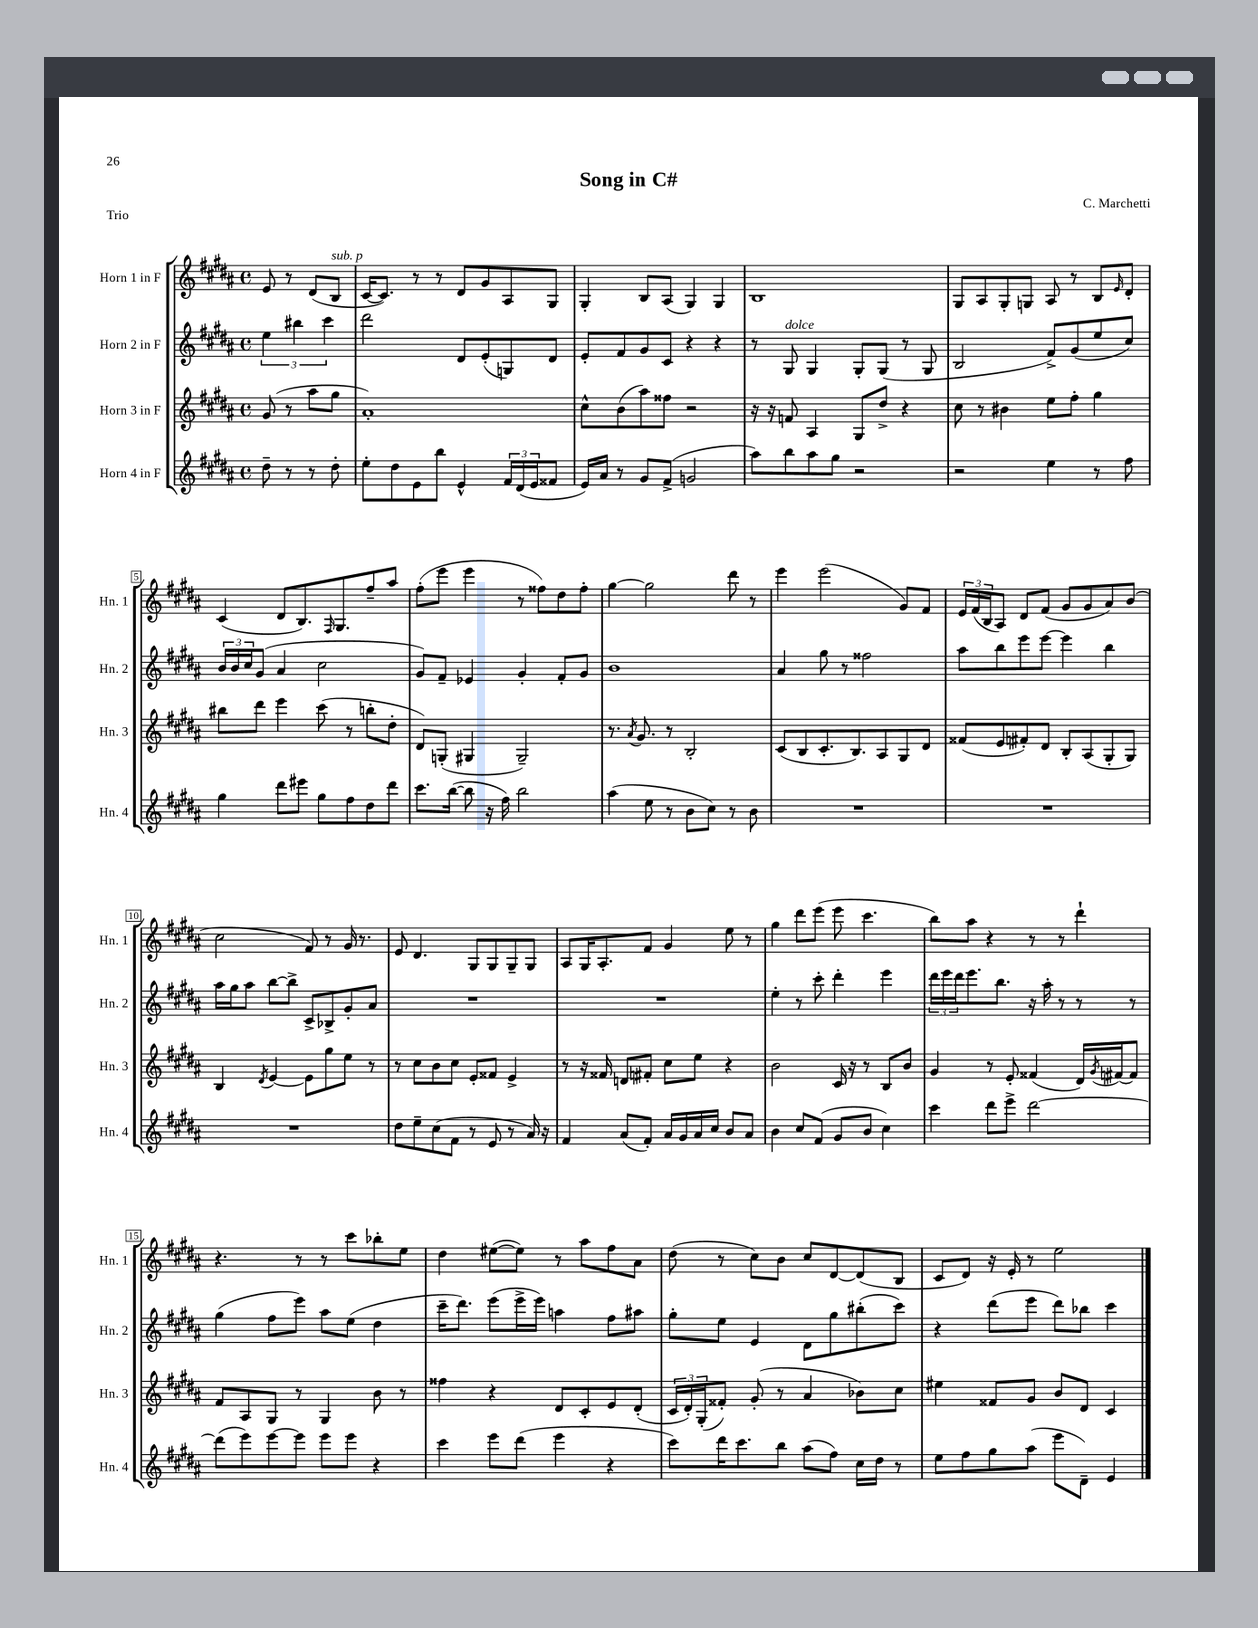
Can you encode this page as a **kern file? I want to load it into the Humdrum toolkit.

**kern	**kern	**kern	**kern
*part4	*part3	*part2	*part1
*staff4	*staff3	*staff2	*staff1
*I"Horn 4 in F	*I"Horn 3 in F	*I"Horn 2 in F	*I"Horn 1 in F
*I'Hn. 4	*I'Hn. 3	*I'Hn. 2	*I'Hn. 1
*clefG2	*clefG2	*clefG2	*clefG2
*k[f#c#g#d#a#]	*k[f#c#g#d#a#]	*k[f#c#g#d#a#]	*k[f#c#g#d#a#]
*M4/4	*M4/4	*M4/4	*M4/4
*met(c)	*met(c)	*met(c)	*met(c)
=	=	=	=
8dd#~\	(8g#/	6ee\	8e/
8r	8r	.	8r
.	.	6bb#X\	.
8r	8aa#\L	.	(8d#/L
.	.	6ccc#\	.
!	!	!	!LO:TX:a:i:t=sub. p
8dd#'\	8gg#\J	.	8B/J
=1	=1	=1	=1
8ee'\L	1a#')	2ddd#\	[16c#/KL
.	.	.	8.c#/J])
8dd#\	.	.	.
8e\	.	.	8r
8bb\J	.	.	8r
4e^^/	.	8d#/L	8d#/L
.	.	(8e'/	8g#/
24f#/LL	.	8Gn/)	8A#/
(24d#/	.	.	.
24e/J	.	.	.
8f##X/J	.	8d#/J	8G#/J
=2	=2	=2	=2
16e/LL)	8cc#^^\L	8e'/L	4G#'/
16a#/JJ	.	.	.
8r	(8b\	8f#/	.
8g#/L	8aa#\)	8g#/	8B/L
(8f#^/J	8ff##X\J	8c#/J	(8A#/J
2gn/	2r	4r	4G#/)
.	.	4r	4G#/
=3	=3	=3	=3
8aa#\L)	16r	8r	1B
.	16r	.	.
!	!	!LO:TX:a:i:t=dolce	!
8bb\	8fn/	8G#/	.
8aa#\	4A#/	4G#/	.
8gg#\J	.	.	.
2r	8G#/L	8G#'/L	.
.	8dd#^/J	(8G#/J	.
.	4r	8r	.
.	.	8G#/	.
=4	=4	=4	=4
2r	8cc#\	2B/	8G#/L
.	8r	.	8A#/
.	4b#X\	.	8G#'/
.	.	.	8Gn/J
4ee\	8ee\L	8f#^/L)	8A#/
.	8ff#'\J	(8g#/	8r
8r	4gg#\	8ee/	8B/L
.	.	.	16qqe/
8ff#\	.	8cc#/J)	8d#'/J
!!LO:LB:g=z
=5	=5	=5	=5
4gg#\	8bb#X\L	24b/LL	(4c#/
.	.	24b/	.
.	.	24cc#/J	.
.	8ddd#\J	(8g#/J	.
8ddd#\L	4eee\	4a#/	8d#/L
8eee#X\J	.	.	8.B/)
8gg#\L	(8ccc#\	2cc#\	.
.	.	.	16qqF#/
.	.	.	8.G#/
8ff#\	8r	.	.
8dd#\	8bbn'\L	.	8ff#~/
8ddd#\J	8dd#'\J	.	8aa#/J
=6	=6	=6	=6
8.ccc#\L	8d#/L)	8g#/L)	(8ff#'\L
.	(8Gn'/J	8f#~/J	8eee\J
([16bb\Jk	.	.	.
8bb\]	4G#X/	4e-X/	4eee\
16r	.	.	.
16ff#\)	.	.	.
2bb\	2G#~/)	4g#'/	8r
.	.	.	8ff##X\L)
.	.	8f#'/L	8dd#\
.	.	8g#/J	8ff##'\J
=7	=7	=7	=7
(4aa#\	8.r	1b	[4gg#\
.	8qa#/	.	.
.	8.g#/	.	.
8ee\	.	.	2gg#\]
8r	8r	.	.
8b\L	2B'/	.	.
8cc#\J)	.	.	.
8r	.	.	8ddd#\
8b\	.	.	8r
=8	=8	=8	=8
1r	(8c#/L	4a#/	4eee\
.	8B/	.	.
.	8.c#'/	8gg#\	(2eee\
.	.	8r	.
.	8.B/)	.	.
.	.	2ff##X\	.
.	8A#/	.	.
.	8G#/	.	8g#/L)
.	8d#/J	.	8f#/J
=9	=9	=9	=9
1r	(8f##X/L	8aa#\L	24e/LL
.	.	.	(24f#/
.	.	.	24B/J
.	8e/	8bb\	8A#/J)
.	8f#X'/)	8eee\	8d#/L
.	8d#/J	[8eee\J	(8f#/J
.	8B'/L	4eee\]	8g#/L
.	(8A#/	.	8g#/
.	8G#'/	4bb\	8a#/)
.	8G#/J)	.	(8b/J
!!LO:LB:g=z
=10	=10	=10	=10
1r	4B/	16aa#\LL	2cc#\
.	.	16gg#\J	.
.	.	8aa#\J	.
.	8qd#/	.	.
.	[4e/	[8bb\L	.
.	.	8bb^\J]	.
.	8e\L]	8c#^/L	8f#/)
.	8gg#\	8B-X^/	8r
.	8ee\J	8g#'/	16g#/
.	.	.	8.r
.	8r	8a#/J	.
=11	=11	=11	=11
8dd#\L	8r	1r	8e/
8ee~\	8cc#\L	.	4.d#/
(8cc#\	8b\	.	.
8f#\J	8cc#\J	.	.
8r	8e'/L	.	8G#/L
8e/	8f##X/J	.	8G#/
8r	4e^/	.	8G#~/
16a#/)	.	.	8G#/J
16r	.	.	.
=12	=12	=12	=12
4f#/	8r	1r	8A#/L
.	16r	.	16G#/K
.	16f##X/	.	8.A#'/
(8a#/L	8dn/L	.	.
8f#'/J)	8f#X'/J	.	8f#/J
16a#/LL	8cc#\L	.	4g#/
16g#/	.	.	.
16a#/	8ee\J	.	.
16cc#/JJ	.	.	.
8b/L	4r	.	8ee\
8a#/J	.	.	8r
=13	=13	=13	=13
4b\	2b\	4ee'\	4gg#\
8cc#/L	.	8r	8ddd#\L
(8f#/J	.	8ccc#'\	(8eee\J
8g#/L	16c#/	4ddd#'\	8eee\
.	16r	.	.
8b/J	8r	.	4.ccc#\
4cc#\)	8B/L	4eee\	.
.	8b/J	.	.
=14	=14	=14	=14
4ccc#\	4g#/	24ddd#\LL	8bb\L)
.	.	24eee\	.
.	.	24ddd#\J	.
.	.	8.eee\	8aa#\J
8ddd#\L	8r	.	4r
.	.	8.bb\J	.
8eee^\J	8e'/	.	.
[2ddd#\	(4f##X/	16r	8r
.	.	16aa#'\	.
.	.	8r	8r
.	16d#/LL)	8r	4ddd#`\
.	8qg#/	.	.
.	[16f#X/J	.	.
.	8f#/J]	8r	.
!!LO:LB:g=z
=15	=15	=15	=15
(8ddd#\L]	8f#/L	(4gg#\	4.r
8eee\)	8A#/	.	.
[8eee\	8G#/J	8ff#\L	.
8eee\J]	8r	8eee\J)	8r
8eee\L	4G#/	8aa#\L	8r
8eee\J	.	(8ee\J	8ccc#\L
4r	8b\	4dd#\	8bb-X'\
.	8r	.	8ee\J
=16	=16	=16	=16
4ccc#\	4ff##X\	16ccc#~\KL	4dd#\
.	.	8.ddd#\J)	.
8eee\L	4r	(8eee\L	([8ee#X\L
(8ddd#\J	.	16eee^\L	8ee#\J])
.	.	16eee\JJ)	.
4eee\	8d#/L	4aan\	8r
.	8c#'/	.	8aa#\L
4r	8e/	8ff#\L	8ff#\
.	(8d#'/J	8aa#X\J	8a#\J
=17	=17	=17	=17
8ccc#\L)	24c#/LL	8gg#'\L	(8dd#\
.	24d#'/)	.	.
.	(24G#'/J	.	.
16ddd#\K	8f##X'/J)	8ee\J	8r
8.ccc#\	.	.	.
.	(8g#'/	4e/	8cc#\L)
8bb\J	8r	.	8b\J
(8aa#\L	4a#/	8d#\L	8cc#/L
8ff#\J)	.	8gg#\	[8d#/
16cc#\LL	8b-X\L)	(8bb#X'\	(8d#/]
16dd#\JJ	.	.	.
8r	8cc#\J	8ccc#\J)	8B/J
=18	=18	=18	=18
8ee\L	4ee#X\	4r	8c#/L
8ff#\	.	.	8d#/J)
8gg#\	8f##X/L	(8ddd#\L	16r
.	.	.	16e'/
(8aa#\J	8g#/J	8eee\J	8r
8eee\L	8b/L	8ddd#\L)	2ee\
8d#~\J)	8d#/J	8bb-X\J	.
4e/	4c#/	4ccc#\	.
==	==	==	==
*-	*-	*-	*-
